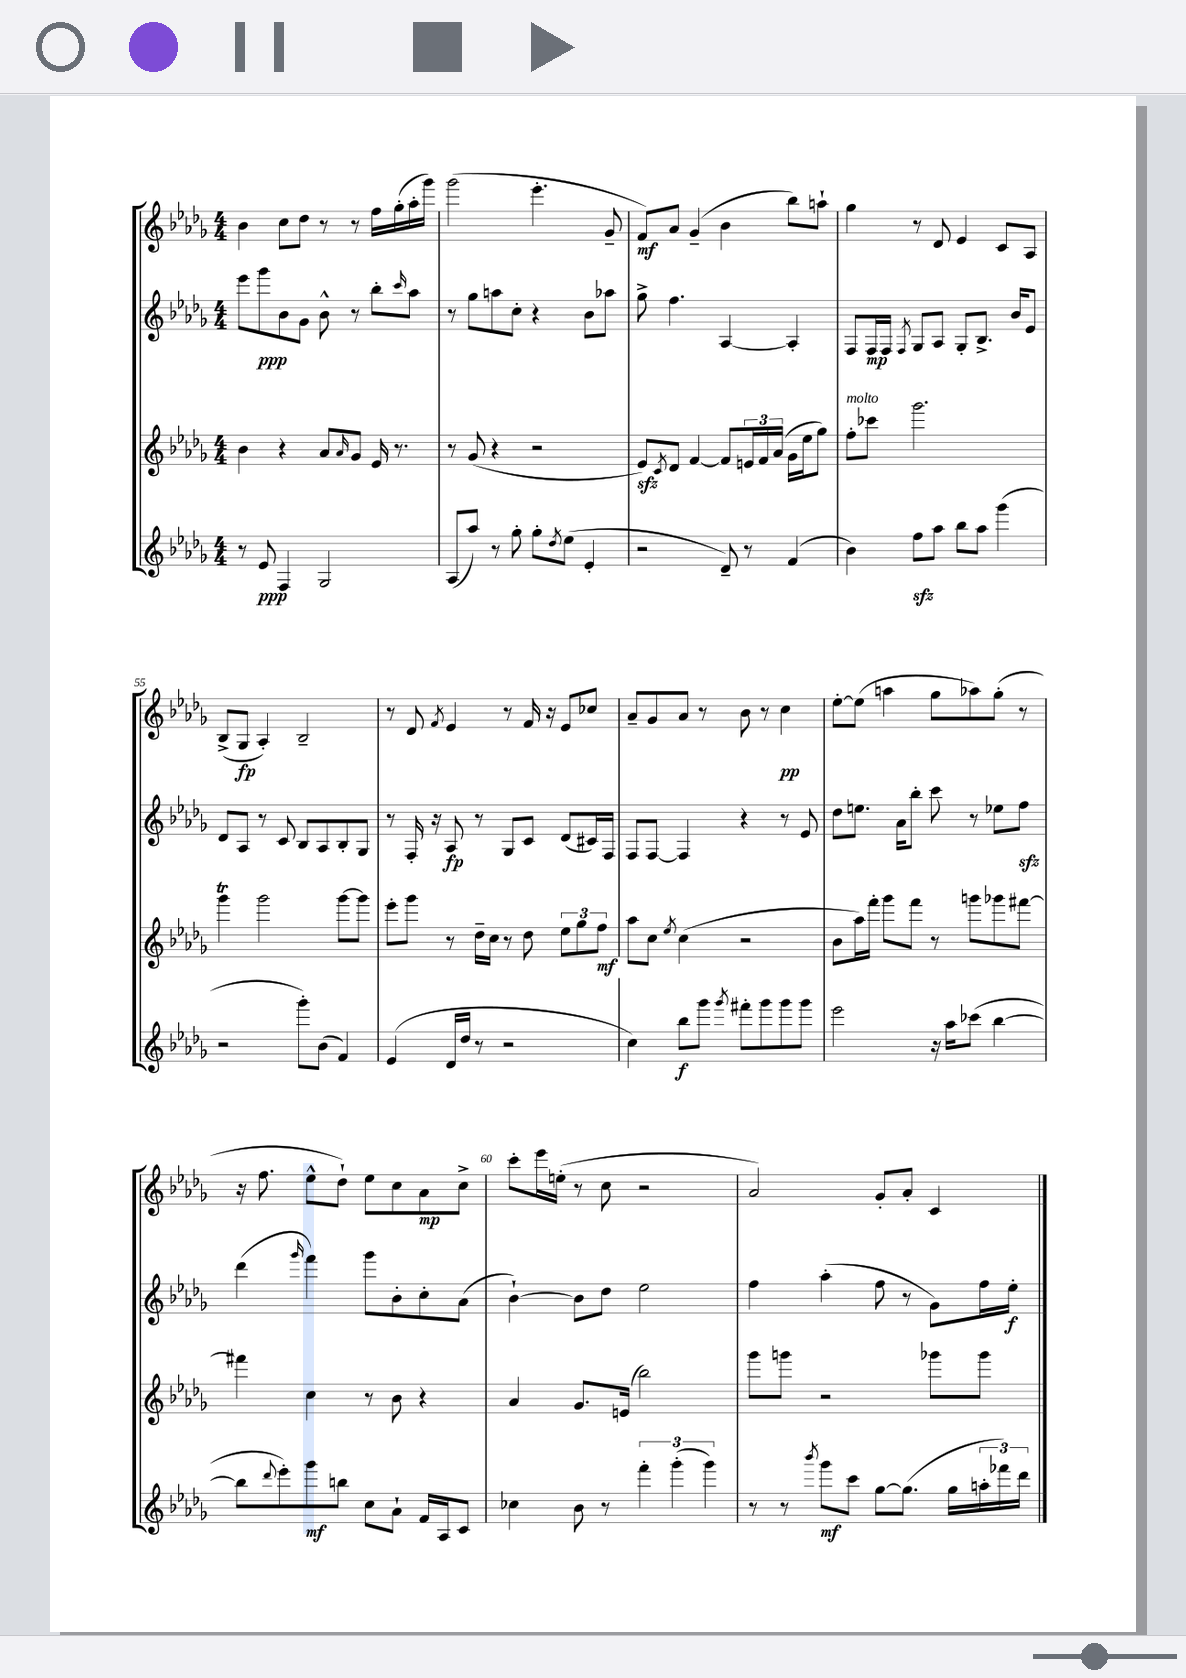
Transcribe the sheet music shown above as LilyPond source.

<<
\new StaffGroup <<
\new Staff = "s0" {
    \clef treble \key des \major \numericTimeSignature \time 4/4
    bes'4 c''8 des''8 r8 r8 f''16 ges''16-.( aes''16-. ges'''16) |
    ges'''2( ees'''4.-. ges'8-- |
    f'8\mf) aes'8 ges'4--( bes'4 bes''8) a''8-! |
    ges''4 r8 des'8 ees'4 c'8 aes8 |
    bes8->( ges8\fp aes4-.) bes2-- |
    r8 des'8 \acciaccatura { f'8 } ees'4 r8 f'16 r16 ees'8 ces''8 |
    aes'8-- ges'8 aes'8 r8 bes'8 r8 c''4\pp |
    ees''8~-. ees''8( a''4 ges''8 aes''8) ges''8-.( r8 |
    r16 f''8. ees''8-^ des''8-!) ees''8 c''8 aes'8\mp c''8-> |
    c'''8-. ees'''16 e''16-.( r8 c''8 r2 |
    aes'2) ges'8-. aes'8-. c'4 \bar "|." |
}
\new Staff = "s1" {
    \clef treble \key des \major \numericTimeSignature \time 4/4
    ees'''8 ges'''8\ppp bes'8 ges'8 bes'8-^ r8 bes''8-. \grace { c'''16 } aes''8 |
    r8 ges''8 a''8 c''8-. r4 bes'8 aes''8 |
    ges''8-> f''4. aes4~ aes4-. |
    f8 f16\mp f16 \acciaccatura { f8 } ges8 aes8 ges8-. bes8.-> bes'16 ees'8 |
    des'8 aes8 r8 c'8 bes8 aes8 bes8-. ges8 |
    r8 f16-. r16 aes8\fp r8 ges8 c'8 des'8( cis'16) f16 |
    f8 f8~ f4 r4 r8 ees'8 |
    des''8 e''8. aes'16 bes''8-. c'''8 r8 ees''8 f''8\sfz |
    des'''4( \grace { ges'''16 } f'''4) ges'''8 bes'8-. c''8-. aes'8( |
    bes'4~-!) bes'8 des''8 ees''2 |
    f''4 aes''4-.( f''8 r8 ges'8) f''16 ees''16-.\f \bar "|." |
}
\new Staff = "s2" {
    \clef treble \key des \major \numericTimeSignature \time 4/4
    bes'4 r4 aes'8 \grace { aes'16 } ges'8 ees'16 r8. |
    r8 ges'8( r4 r2 |
    ees'8\sfz) \acciaccatura { c'8 } des'8 f'4~ f'8 \tuplet 3/2 { e'16 f'16 aes'16( } ges'16 ees''16 ges''8) |
    f''8-.^\markup { \italic "molto" } ces'''8 ges'''2. |
    ges'''4\trill ges'''2 ges'''8~ ges'''8 |
    ees'''8-. ges'''8 r8 des''16-- c''16 r8 des''8 \tuplet 3/2 { ees''8 ges''8 f''8\mf } |
    aes''8 c''8 \acciaccatura { ees''8 } c''4( r2 |
    bes'8 aes''16) f'''16-. ges'''8 f'''8 r8 g'''8 ges'''8 fis'''8~ |
    fis'''4 c''4 r8 bes'8 r4 |
    aes'4 ges'8. e'16( bes''2) |
    ges'''8 g'''8 r2 ges'''8 ges'''8 \bar "|." |
}
\new Staff = "s3" {
    \clef treble \key des \major \numericTimeSignature \time 4/4
    r8 ees'8\ppp f4 ges2 |
    aes8( aes''8) r8 ges''8-. ges''8-. \acciaccatura { des''8 } ees''8( ees'4-. |
    r2 des'8--) r8 f'4( |
    bes'4) f''8\sfz aes''8 bes''8 aes''8 ges'''4( |
    r2 ges'''8-.) bes'8( f'4) |
    ees'4( des'16 des''16 r8 r2 |
    c''4) bes''8\f ges'''8 \acciaccatura { ges'''8 } fis'''8-. ges'''8 ges'''8 ges'''8 |
    ees'''2 r16 aes''16 ces'''8( bes''4~ |
    bes''8 \appoggiatura { des'''8 } ees'''8-.) ges'''8\mf b''8 c''8 aes'8-! f'16 aes16 c'8 |
    ces''4 bes'8 r8 \tuplet 3/2 { f'''4-. ges'''4-.( ges'''4) } |
    r8 r8 \acciaccatura { bes'''8 } ges'''8\mf c'''8 ges''8~ ges''8.( ges''16 \tuplet 3/2 { a''16-. fes'''16) des'''16 } \bar "|." |
}
>>
>>
\layout { \context { \Score currentBarNumber = #51 \override BarNumber.break-visibility = ##(#f #t #t) barNumberVisibility = #(every-nth-bar-number-visible 5) } }
